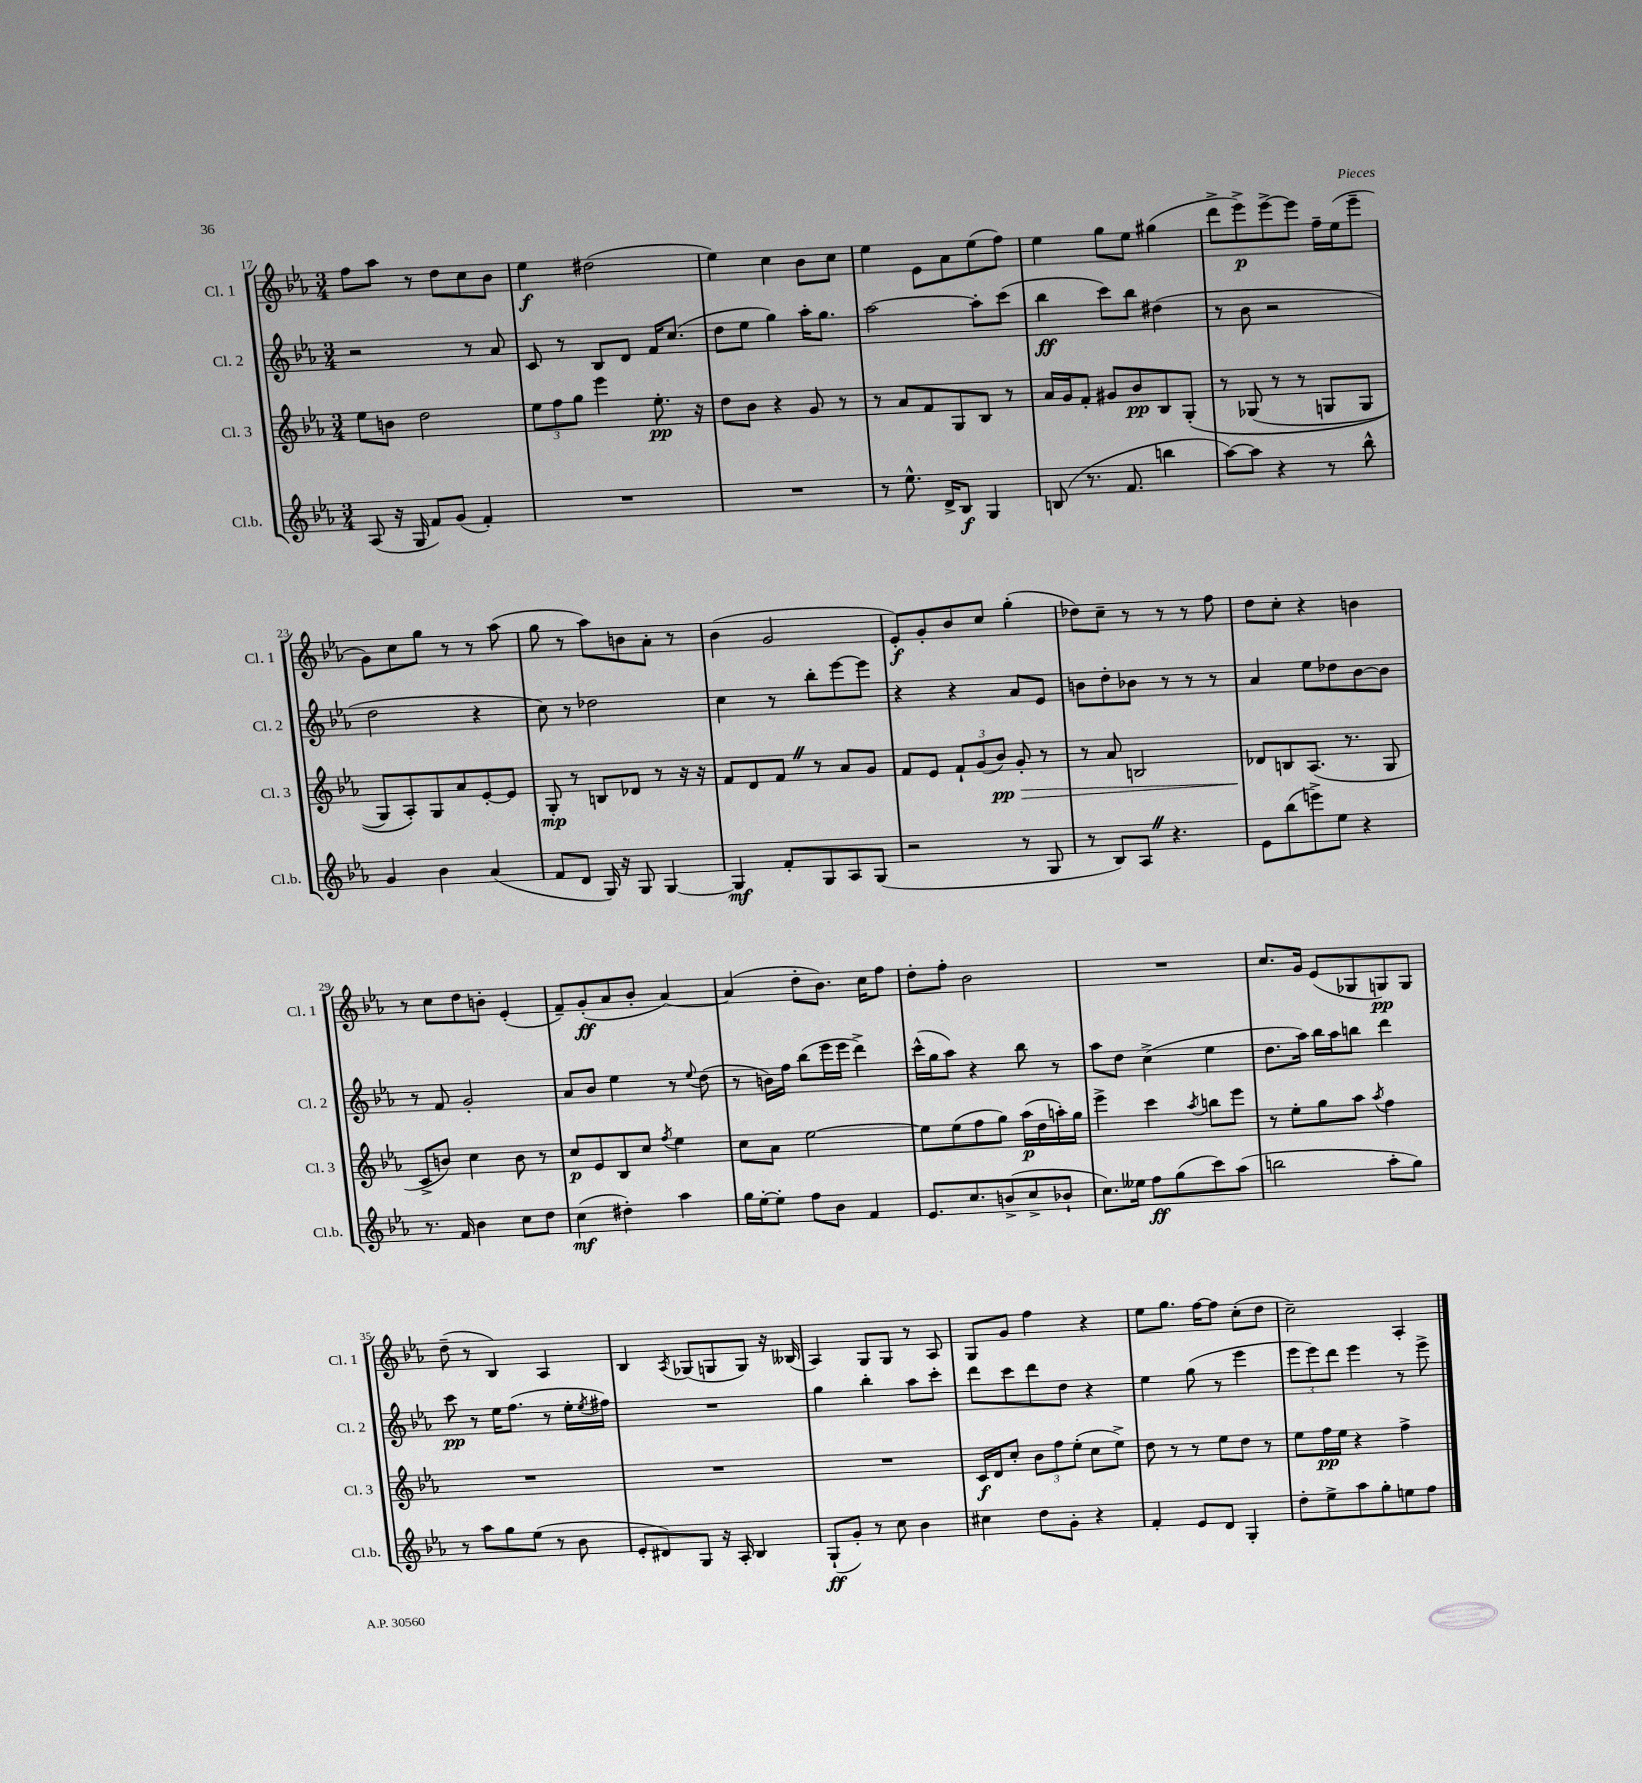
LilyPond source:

<<
\new StaffGroup <<
\new Staff = "s0" \with { instrumentName = "Cl. 1" shortInstrumentName = "Cl. 1" } {
    \clef treble \key ees \major \numericTimeSignature \time 3/4
    f''8 aes''8 r8 d''8 c''8 bes'8 |
    ees''4\f dis''2( |
    ees''4) c''4 bes'8 c''8 |
    ees''4 ees'8 aes'8 ees''8( f''8) |
    ees''4 g''8 ees''8 gis''4( |
    d'''8-> ees'''8->\p) ees'''8~-> ees'''8 f''16-- ees''16( ees'''8-- |
    g'8) c''8 g''8 r8 r8 aes''8( |
    g''8 r8 aes''8) b'8 aes'8-. r8 |
    bes'4( g'2 |
    ees'8-.\f) g'8-. bes'8 c''8 g''4-.( |
    des''8) c''8-- r8 r8 r8 f''8 |
    d''8 c''8-. r4 b'4 |
    r8 c''8 d''8 b'8-. ees'4-.( |
    f'8--) g'8-.\ff( aes'8 bes'8-. aes'4~) |
    aes'4( d''8-. bes'8.) c''16 f''8 |
    d''8-. f''8-. bes'2 |
    R2. |
    c''8. g'16 ees'8( ges8 g8\pp) g8 |
    d''8--( r8 bes4) aes4 |
    bes4 \acciaccatura { aes8 } ges8( g8 g8) r16 beses16( |
    aes4) g8 g8 r8 aes8 |
    g8 g'8 f''4 r4 |
    ees''8 g''8. f''16~ f''8 c''8-.( d''8 |
    c''2--) aes4-. \bar "|." |
}
\new Staff = "s1" \with { instrumentName = "Cl. 2" shortInstrumentName = "Cl. 2" } {
    \clef treble \key ees \major \numericTimeSignature \time 3/4
    r2 r8 aes'8 |
    c'8 r8 bes8 d'8 f'16 c''8.( |
    d''8 ees''8 g''4) aes''16-. g''8. |
    aes''2~ aes''8-. c'''8( |
    bes''4\ff c'''8) bes''8 dis''4( |
    r8 bes'8 r2 |
    d''2 r4 |
    c''8) r8 des''2 |
    c''4 r8 bes''8-. ees'''8~ ees'''8 |
    r4 r4 aes'8 ees'8 |
    b'8 d''8-. bes'8 r8 r8 r8 |
    aes'4 ees''8 des''8 bes'8~ bes'8 |
    r8 f'8 g'2-. |
    aes'8 bes'8 ees''4 r8 \appoggiatura { ees''8 } d''8( |
    r8 b'16) f''16 bes''8( ees'''16 ees'''16 d'''4->) |
    c'''16-^( g''16 aes''8) r4 bes''8 r8 |
    aes''8 d''8 c''4->( ees''4 |
    d''8. aes''16) bes''16 aes''16 b''8 d'''4 |
    c'''8\pp r8 ees''16 f''8.( r8 ees''16-. \acciaccatura { ees''8 } fis''16) |
    R2. |
    g''4 bes''4-. aes''8 c'''8-. |
    d'''8 c'''8 d'''8 d''8 r4 |
    ees''4 g''8( r8 ees'''4 |
    \tuplet 3/2 { ees'''8 ees'''8) d'''8 } ees'''4 r8 ees'''8-> \bar "|." |
}
\new Staff = "s2" \with { instrumentName = "Cl. 3" shortInstrumentName = "Cl. 3" } {
    \clef treble \key ees \major \numericTimeSignature \time 3/4
    ees''8 b'8 d''2 |
    \tuplet 3/2 { ees''8 f''8 g''8 } ees'''4 ees''8.-.\pp r16 |
    d''8 bes'8 r4 g'8 r8 |
    r8 aes'8 f'8 g8 bes8 r8 |
    aes'16 g'16 f'8-. gis'8 bes'8\pp bes8 g8-.\( |
    r8 ges8( r8 r8 g8 g8 |
    g8) aes8-.\) g8 aes'8 ees'8~-. ees'8 |
    g8-.\mp r8 b8 des'8 r8 r16 r16 |
    f'8 d'8 f'8 \once \override BreathingSign.text = \markup { \musicglyph "scripts.caesura.straight" } \breathe r8 aes'8 g'8 |
    f'8 ees'8 \tuplet 3/2 { f'8-! g'8( bes'8\pp\>) } g'8-. r8 |
    r8 aes'8 b2 |
    des'8\! b8 aes8.( r8. g8 |
    c'8-> b'8) c''4 b'8 r8 |
    c''8\p ees'8 bes8 c''8 \acciaccatura { f''8 } ees''4 |
    c''8 aes'8 ees''2~ |
    ees''8 ees''8( f''8 g''8) aes''16\p( d''16 a''16-.) g''16 |
    ees'''4-> c'''4 \acciaccatura { aes''8 } b''8 ees'''8 |
    r8 ees''8-. g''8 aes''8 \acciaccatura { aes''8 } f''4 |
    R2. |
    R2. |
    R2. |
    c'16\f d'16 c''8-. \tuplet 3/2 { bes'8 f''8 ees''8-.( } c''8 ees''8->) |
    d''8 r8 r8 ees''8 d''8 r8 |
    ees''8 f''16\pp ees''16 r4 f''4-> \bar "|." |
}
\new Staff = "s3" \with { instrumentName = "Cl.b." shortInstrumentName = "Cl.b." } {
    \clef treble \key ees \major \numericTimeSignature \time 3/4
    aes8( r16 g16 f'8) g'8( f'4-.) |
    R2. |
    R2. |
    r8 ees''8.-^ d'16-> bes8\f g4 |
    b8( r8. f'8. b''4 |
    aes''8~) aes''8 r4 r8 bes''8-^ |
    g'4 bes'4 aes'4( |
    f'8 d'8 g16) r16 g8 g4~ |
    g4\mf f'8-. g8 aes8 g8( |
    r2 r8 g8 |
    r8 bes8) aes8 \once \override BreathingSign.text = \markup { \musicglyph "scripts.caesura.straight" } \breathe r4. |
    ees'8 bes''8( e'''8->) ees''8 r4 |
    r8. f'16 bes'4 c''8 d''8 |
    c''4\mf( dis''4-.) aes''4 |
    g''16 ees''16~-. ees''8-. f''8 bes'8 f'4 |
    ees'8. c''8. b'8->( c''8-> bes'8-! |
    c''8.) eeses''16 f''8\ff g''8( c'''8) aes''8( |
    b''2 aes''8-. g''8) |
    r8 aes''8 g''8 ees''8( r8 bes'8 |
    ees'8-. dis'8) g8 r16 aes16-. bes4 |
    g8-!\ff( g'8-.) r8 c''8 bes'4 |
    cis''4 d''8 g'8-. r4 |
    f'4-. ees'8 d'8 g4-. |
    d''8-. ees''8-> aes''8 g''8-. e''8 f''8 \bar "|." |
}
>>
>>
\layout { \context { \Score currentBarNumber = #17 } }
